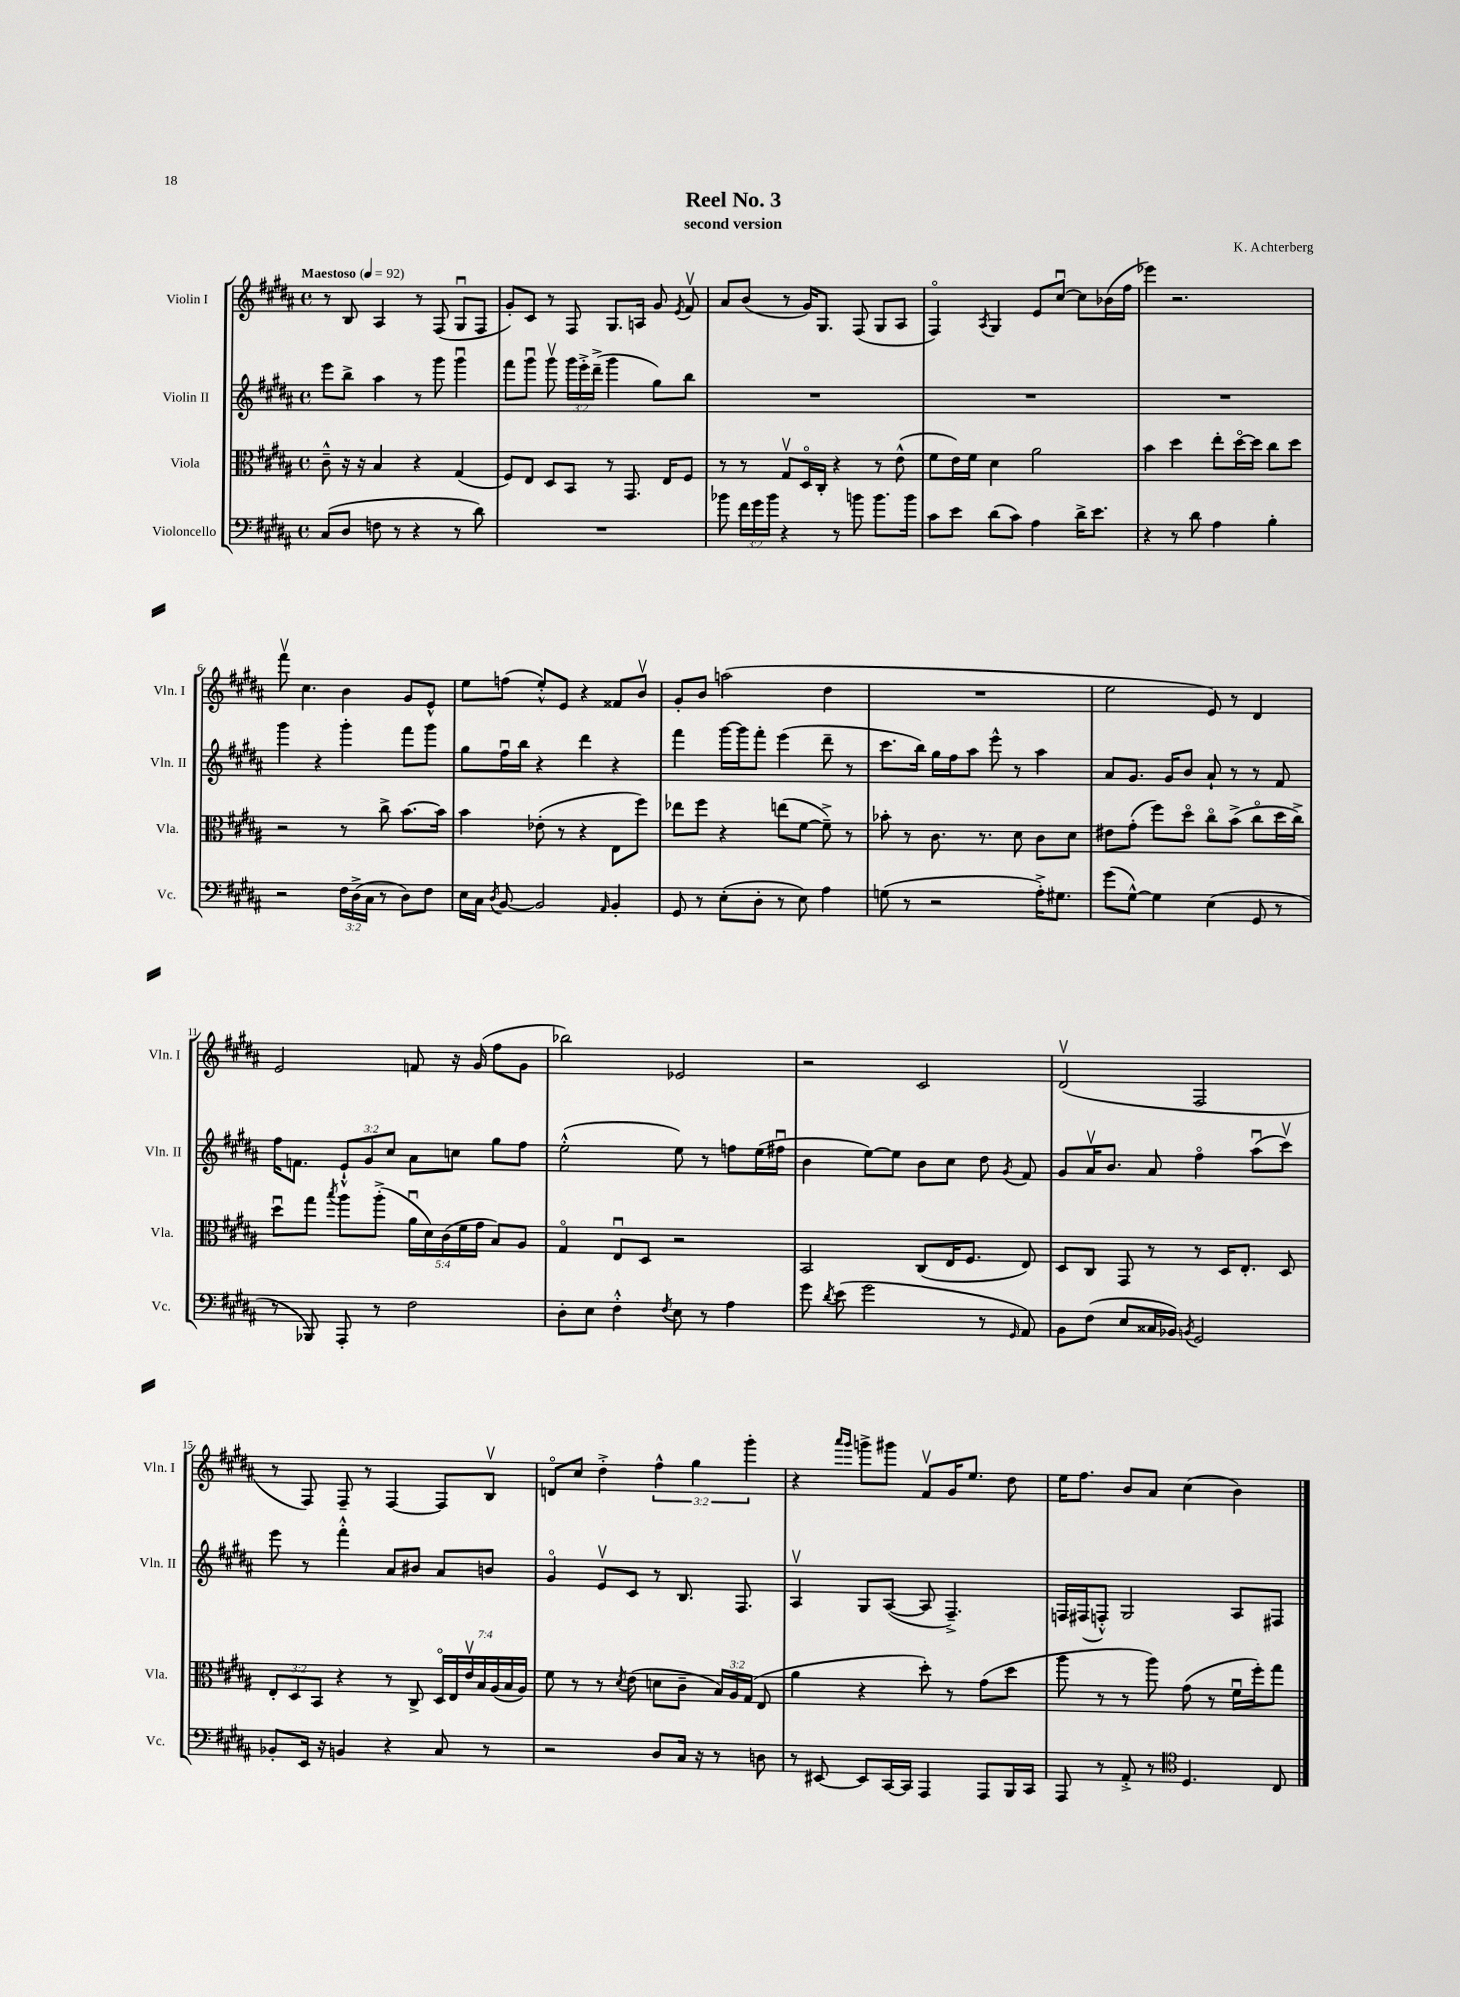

**kern	**kern	**kern	**kern
*staff4	*staff3	*staff2	*staff1
*clefF4	*clefC3	*clefG2	*clefG2
*k[f#c#g#d#a#]	*k[f#c#g#d#a#]	*k[f#c#g#d#a#]	*k[f#c#g#d#a#]
*M4/4	*M4/4	*M4/4	*M4/4
*met(c)	*met(c)	*met(c)	*met(c)
*MM92	*MM92	*MM92	*MM92
(8C#	8c#~^^	8eee	8r
8D#	16r	8bb^	8B
.	16r	.	.
8F	4B	4aa#	4A#
8r	.	.	.
4r	4r	8r	8r
.	.	8ggg#	(8F#
8r	(4G#	4ggg#u	8G#u
8d#)	.	.	8F#
=	=	=	=
1r	8F#)	8fff#	8g#')
.	8E	8ggg#u	8c#
.	8D#	8ggg#v	8r
.	8BB	24ggg#	8F#
.	.	24eee'^	.
.	.	(24ddd#~^	.
.	8r	4ggg#	8.G#
.	8.GG#	.	.
.	.	.	16A
.	.	8gg#)	8g#
.	16E	.	.
.	.	.	8qe
.	8F#	8bb	8f#v
=	=	=	=
8b-	8r	1r	8a#
24f#	8r	.	(8b
24g#	.	.	.
24b-	.	.	.
4r	8G#v	.	8r
.	16D#o	.	16g#)
.	16C#'	.	8.G#
8r	4r	.	.
8b	.	.	(8F#
8.b	8r	.	8G#
.	(8e^^	.	8A#
16b	.	.	.
=	=	=	=
8c#	8f#	1r	4F#o)
8e	16e)	.	.
.	16f#	.	.
.	.	.	8qA#
(8d#	4d#	.	4G#
8c#)	.	.	.
4A#	2a#	.	8e
.	.	.	[8cc#u
16d#^	.	.	8cc#]
8.e	.	.	.
.	.	.	(16b-
.	.	.	16ff#
=	=	=	=
4r	4b	1r	4eee-)
8r	4dd#	.	2.r
8d#	.	.	.
4A#	8ee'	.	.
.	[16dd#o	.	.
.	16dd#]	.	.
4B'	8cc#	.	.
.	8dd#	.	.
=	=	=	=
2r	2r	4ggg#	8fff#v
.	.	.	4.cc#
.	.	4r	.
24F#	8r	4ggg#'	4b
(24D#^	.	.	.
24C#	.	.	.
8r	8cc#^	.	.
8D#)	[8.b	8fff#	8g#
8F#	.	8ggg#	8e^^
.	16b]	.	.
=	=	=	=
16E	4b	8gg#	8ee
16C#	.	.	.
8qD#	.	.	.
[8BB	.	16ff#u	(8ff
.	.	16bb	.
2BB]	(8e-'	4r	8ee'^^)
.	8r	.	8e
.	4r	4ddd#	4r
16qqAA#	.	.	.
4BB'	8E	4r	8f##
.	8ff#)	.	8bv
=	=	=	=
8GG#	8ee-	4fff#	8g#'
8r	8ff#	.	8b
(8E'	4r	[16ggg#	(2aa
.	.	16ggg#]	.
8D#'	.	8fff#'	.
8r	(8ee	(4eee	.
8E)	[8f#	.	.
4A#	8f#~^])	8ddd#~	4dd#
.	8r	8r	.
=	=	=	=
(8G	8b-'	8.ccc#	1r
8r	8r	.	.
.	.	16bb)	.
2r	8.c#	16gg#	.
.	.	16ff#	.
.	.	8aa#	.
.	8.r	.	.
.	.	8eee^^	.
.	8d#	8r	.
16A#'^)	8c#	4aa#	.
8.G#	.	.	.
.	8d#	.	.
=	=	=	=
(8g#	8e#	8a#	2ee
[8G#^^)	(8g#'	8.g#	.
4G#]	8ff#)	.	.
.	.	16g#	.
.	8dd#o	8b	.
(4E	8cc#o	8a#`	8e)
.	(8b^	8r	8r
8GG#	8cc#o	8r	4d#
8r	16dd#	8f#	.
.	16cc#^)	.	.
=	=	=	=
8r	8dd#u	16ff#	2e
.	.	8.f	.
8BBB-)	8gg#	.	.
.	8qbb	.	.
8AAA#'	8aa#	12e`^^	.
.	.	12g#	.
8r	(8aa#'^	.	.
.	.	12cc#	.
2F#	20a#u	8a#	8f
.	20d#)	.	.
.	(20c#	.	.
.	.	8cc	16r
.	20f#	.	.
.	.	.	(16g#
.	20g#	.	.
.	8B)	8gg#	8ff#
.	8A#	8ff#	8g#
=	=	=	=
8D#'	4G#o	(2ee'^^	2bb-)
8E	.	.	.
4F#'^^	8Eu	.	.
.	8D#	.	.
8qF#	.	.	.
8E	2r	8ee)	2e-
8r	.	8r	.
4A#	.	8ff	.
.	.	(16ee	.
.	.	16ff#u	.
=	=	=	=
8g#	2BB	4b	2r
8qd#	.	.	.
(8e	.	.	.
2g#	.	[8ee)	.
.	.	8ee]	.
.	(8C#	8b	2c#
.	16E	8cc#	.
.	8.F#	.	.
8r	.	8dd#	.
16qqGG#	.	8qg#	.
8AA#)	8E)	8f#	.
=	=	=	=
8BB	8D#	8g#	(2d#v
(8F#	8C#	16a#v	.
.	.	8.b	.
8E	8GG#	.	.
16C##	8r	8a#	.
16BB-)	.	.	.
8qBB	.	.	.
2GG#	8r	4ff#o	2F#
.	16D#	.	.
.	8.E'	.	.
.	.	(8aa#u	.
.	8D#	8ccc#v)	.
=	=	=	=
8BB-'	12E'	8eee	8r
.	12D#	.	.
16EE	.	8r	8F#)
.	12BB	.	.
16r	.	.	.
4BB	4r	4fff#'^^	8F#~
.	.	.	8r
4r	8r	8a#	[4F#
.	8C#^	8b#	.
8C#	28D#o	8a#	8F#]
.	28E	.	.
.	28ev	.	.
.	28B	.	.
8r	.	8b	8Bv
.	(28A#	.	.
.	28B	.	.
.	28A#)	.	.
=	=	=	=
2r	8f#	4g#o	8do
.	8r	.	8cc#
.	8r	8ev	4dd#'^
.	8qd#	.	.
.	(8e	8c#	.
8D#	8d	8r	6ff#^^
16C#	8c#~	8.B	.
.	.	.	6gg#
16r	.	.	.
8r	24B)	.	.
.	24A#	.	.
.	.	8.F#	.
.	(24G#	.	6ggg#'
8D	8E	.	.
=	=	=	=
8r	4a#	4A#v	4r
[8EE#	.	.	.
.	.	.	16qqaaa#
.	.	.	16qqggg#
8EE#]	4r	8G#	8ggg^
[16CC#	.	([8A#	8ggg#
16CC#]	.	.	.
4AAA#	8dd#')	8A#]	8f#v
.	8r	4.F#~^)	16g#
.	.	.	8.ee
8AAA#	(8g#	.	.
16BBB	8dd#	.	8dd#
16CC#	.	.	.
=	=	=	=
8AAA#	8aa#	16F	16ee
.	.	(16F#	8.ff#
8r	8r	8F'^^)	.
8AA#'^	8r	2G#	8b
8r	8aa#)	.	8a#
*clefC4	*	*	*
4.D#	(8g#	.	(4cc#
.	8r	.	.
.	16f#u	8A#	4b)
.	16ff#')	.	.
8C#	8gg#	8F#	.
==	==	==	==
*-	*-	*-	*-
